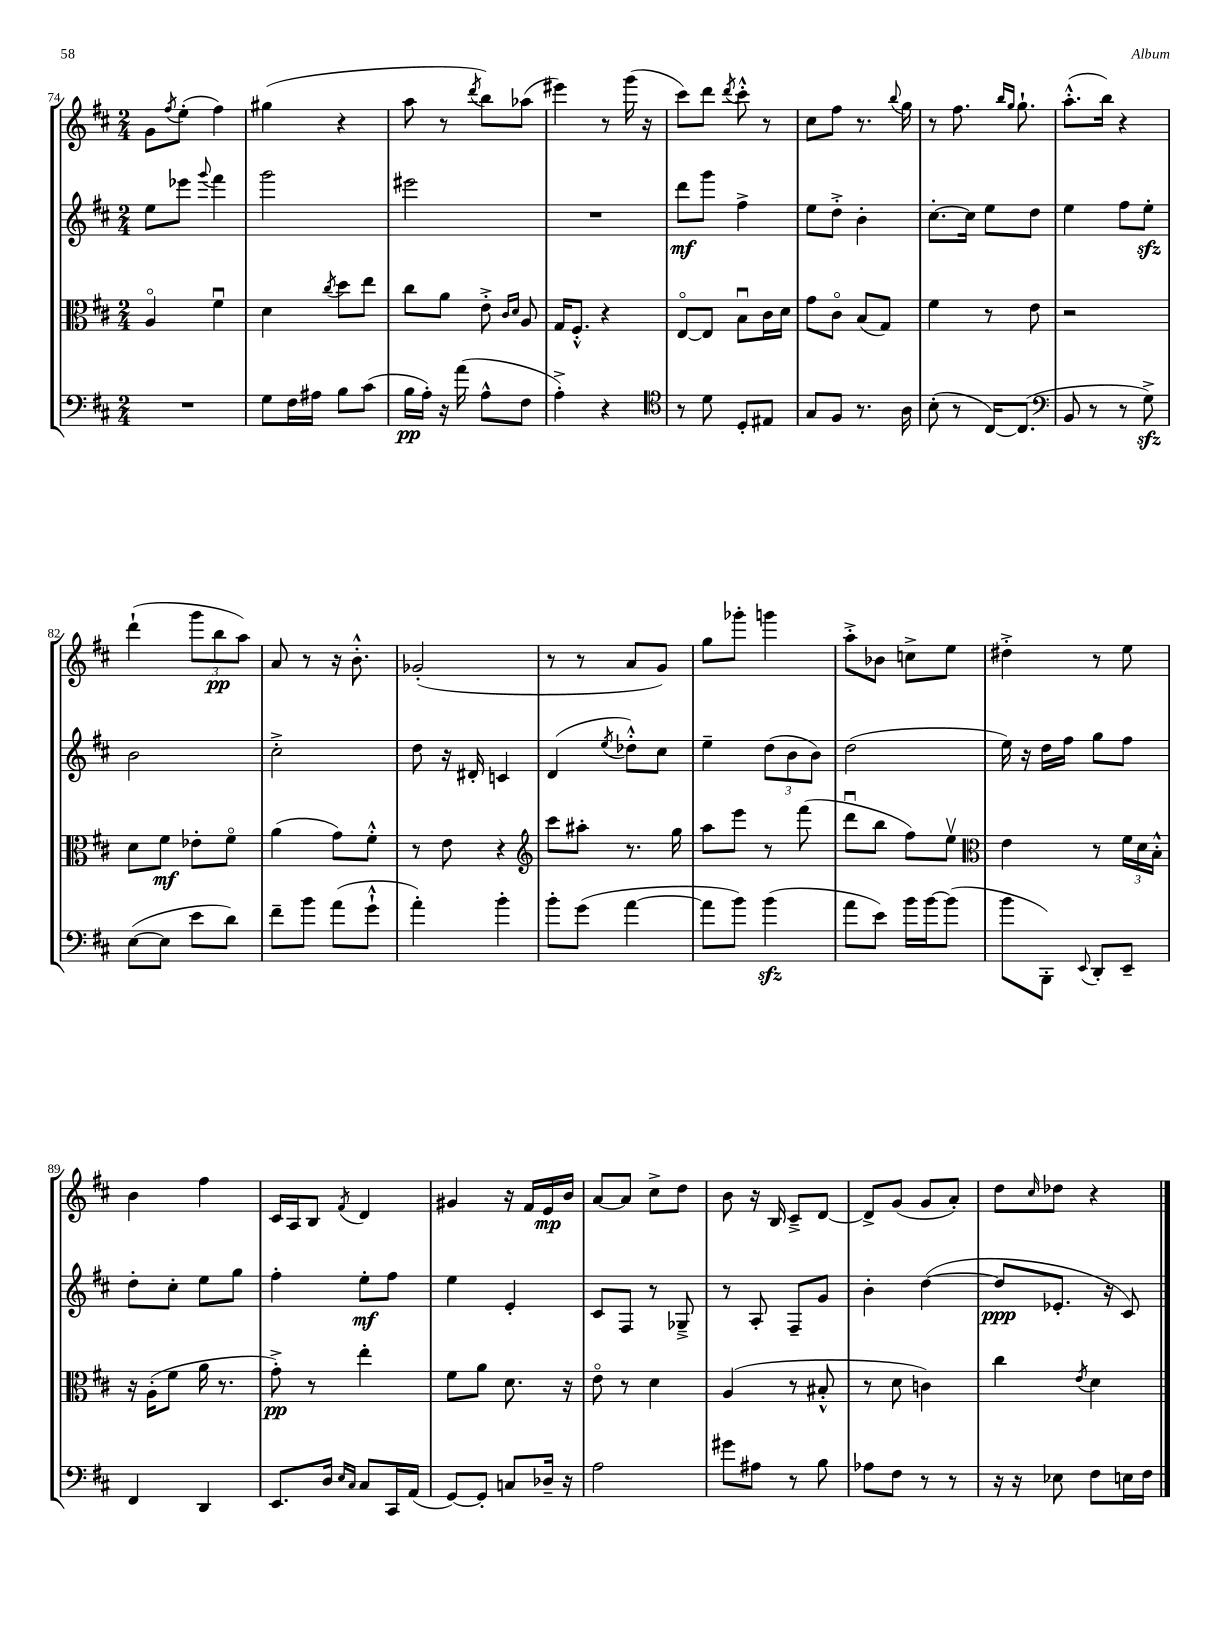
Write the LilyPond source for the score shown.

<<
\new StaffGroup <<
\new Staff = "s0" {
    \clef treble \key d \major \numericTimeSignature \time 2/4
    g'8 \acciaccatura { fis''8 } e''8-.( fis''4) |
    gis''4( r4 |
    a''8 r8 \acciaccatura { d'''8 } b''8) aes''8( |
    eis'''4) r8 g'''16( r16 |
    cis'''8) d'''8 \acciaccatura { d'''8 } cis'''8-.-^ r8 |
    cis''8 fis''8 r8. \appoggiatura { b''8 } g''16 |
    r8 fis''8. \grace { b''16 g''16 } g''8.-! |
    a''8.-.-^( b''16) r4 |
    d'''4-!( \tuplet 3/2 { g'''8 b''8\pp a''8) } |
    a'8 r8 r16 b'8.-.-^ |
    ges'2-.( |
    r8 r8 a'8 g'8) |
    g''8 ges'''8-. g'''4 |
    a''8-.-> bes'8 c''8-> e''8 |
    dis''4-.-> r8 e''8 |
    b'4 fis''4 |
    cis'16 a16 b8 \acciaccatura { fis'8 } d'4 |
    gis'4 r16 fis'16 e'16\mp b'16 |
    a'8~ a'8 cis''8-> d''8 |
    b'8 r16 b16 cis'8---> d'8~ |
    d'8-> g'8( g'8 a'8-.) |
    d''8 \grace { cis''16 } des''8 r4 \bar "|." |
}
\new Staff = "s1" {
    \clef treble \key d \major \numericTimeSignature \time 2/4
    e''8 ees'''8 \appoggiatura { g'''8 } fis'''4 |
    g'''2 |
    eis'''2 |
    R2 |
    d'''8\mf g'''8 fis''4-> |
    e''8 d''8-.-> b'4-. |
    cis''8.~-. cis''16 e''8 d''8 |
    e''4 fis''8 e''8-.\sfz |
    b'2 |
    cis''2-.-> |
    d''8 r16 dis'16-. c'4 |
    d'4( \acciaccatura { e''8 } des''8-.-^) cis''8 |
    e''4-- \tuplet 3/2 { d''8( b'8 b'8) } |
    d''2( |
    e''16) r16 d''16 fis''16 g''8 fis''8 |
    d''8-. cis''8-. e''8 g''8 |
    fis''4-. e''8-.\mf fis''8 |
    e''4 e'4-. |
    cis'8 fis8 r8 ges8---> |
    r8 a8-. fis8-- g'8 |
    b'4-. d''4~( |
    d''8\ppp ees'8.-. r16 cis'8) \bar "|." |
}
\new Staff = "s2" {
    \clef alto \key d \major \numericTimeSignature \time 2/4
    a4\flageolet fis'4\downbow |
    d'4 \acciaccatura { cis''8 } d''8 e''8 |
    cis''8 a'8 e'8-.-> \grace { cis'16 d'16 } a8 |
    g16 fis8.-.-^ r4 |
    e8~\flageolet e8 b8\downbow cis'16 d'16 |
    g'8 cis'8\flageolet b8( g8) |
    fis'4 r8 e'8 |
    r2 |
    d'8 fis'8\mf ees'8-. fis'8\flageolet |
    a'4( g'8) fis'8-.-^ |
    r8 e'8 r4 |
    \clef treble cis'''8 ais''8-. r8. g''16 |
    a''8 e'''8 r8 fis'''8( |
    d'''8\downbow b''8 fis''8) e''8\upbow |
    \clef alto e'4 r8 \tuplet 3/2 { fis'16 d'16 b16-.-^ } |
    r16 a16-.( fis'8 a'16 r8. |
    g'8-.->\pp) r8 e''4-. |
    fis'8 a'8 d'8. r16 |
    e'8\flageolet r8 d'4 |
    a4( r8 bis8-.-^ |
    r8 d'8 c'4) |
    cis''4 \acciaccatura { e'8 } d'4 \bar "|." |
}
\new Staff = "s3" {
    \clef bass \key d \major \numericTimeSignature \time 2/4
    R2 |
    g8 fis16 ais16 b8 cis'8( |
    b16\pp a16-.) r16 a'16( a8-^ fis8 |
    a4-.->) r4 |
    \clef tenor r8 d'8 d8-. eis8 |
    g8 fis8 r8. a16 |
    b8-.( r8 cis16~) cis8.( |
    \clef bass b,8 r8 r8 g8->\sfz) |
    e8~( e8 e'8 d'8) |
    fis'8-- b'8 a'8( g'8-!-^ |
    a'4-.) b'4-. |
    b'8-. g'8( a'4~ |
    a'8 b'8) b'4\sfz( |
    a'8 e'8) b'16 b'16~ b'8( |
    b'8 b,,8-.) \appoggiatura { e,8 } d,8-. e,8-- |
    fis,4 d,4 |
    e,8. d16 \grace { e16 cis16 } cis8 cis,16 a,16( |
    g,8~) g,8-. c8 des16-- r16 |
    a2 |
    gis'8 ais8 r8 b8 |
    aes8 fis8 r8 r8 |
    r16 r16 ees8 fis8 e16 fis16 \bar "|." |
}
>>
>>
\layout { \context { \Score currentBarNumber = #74 } }
